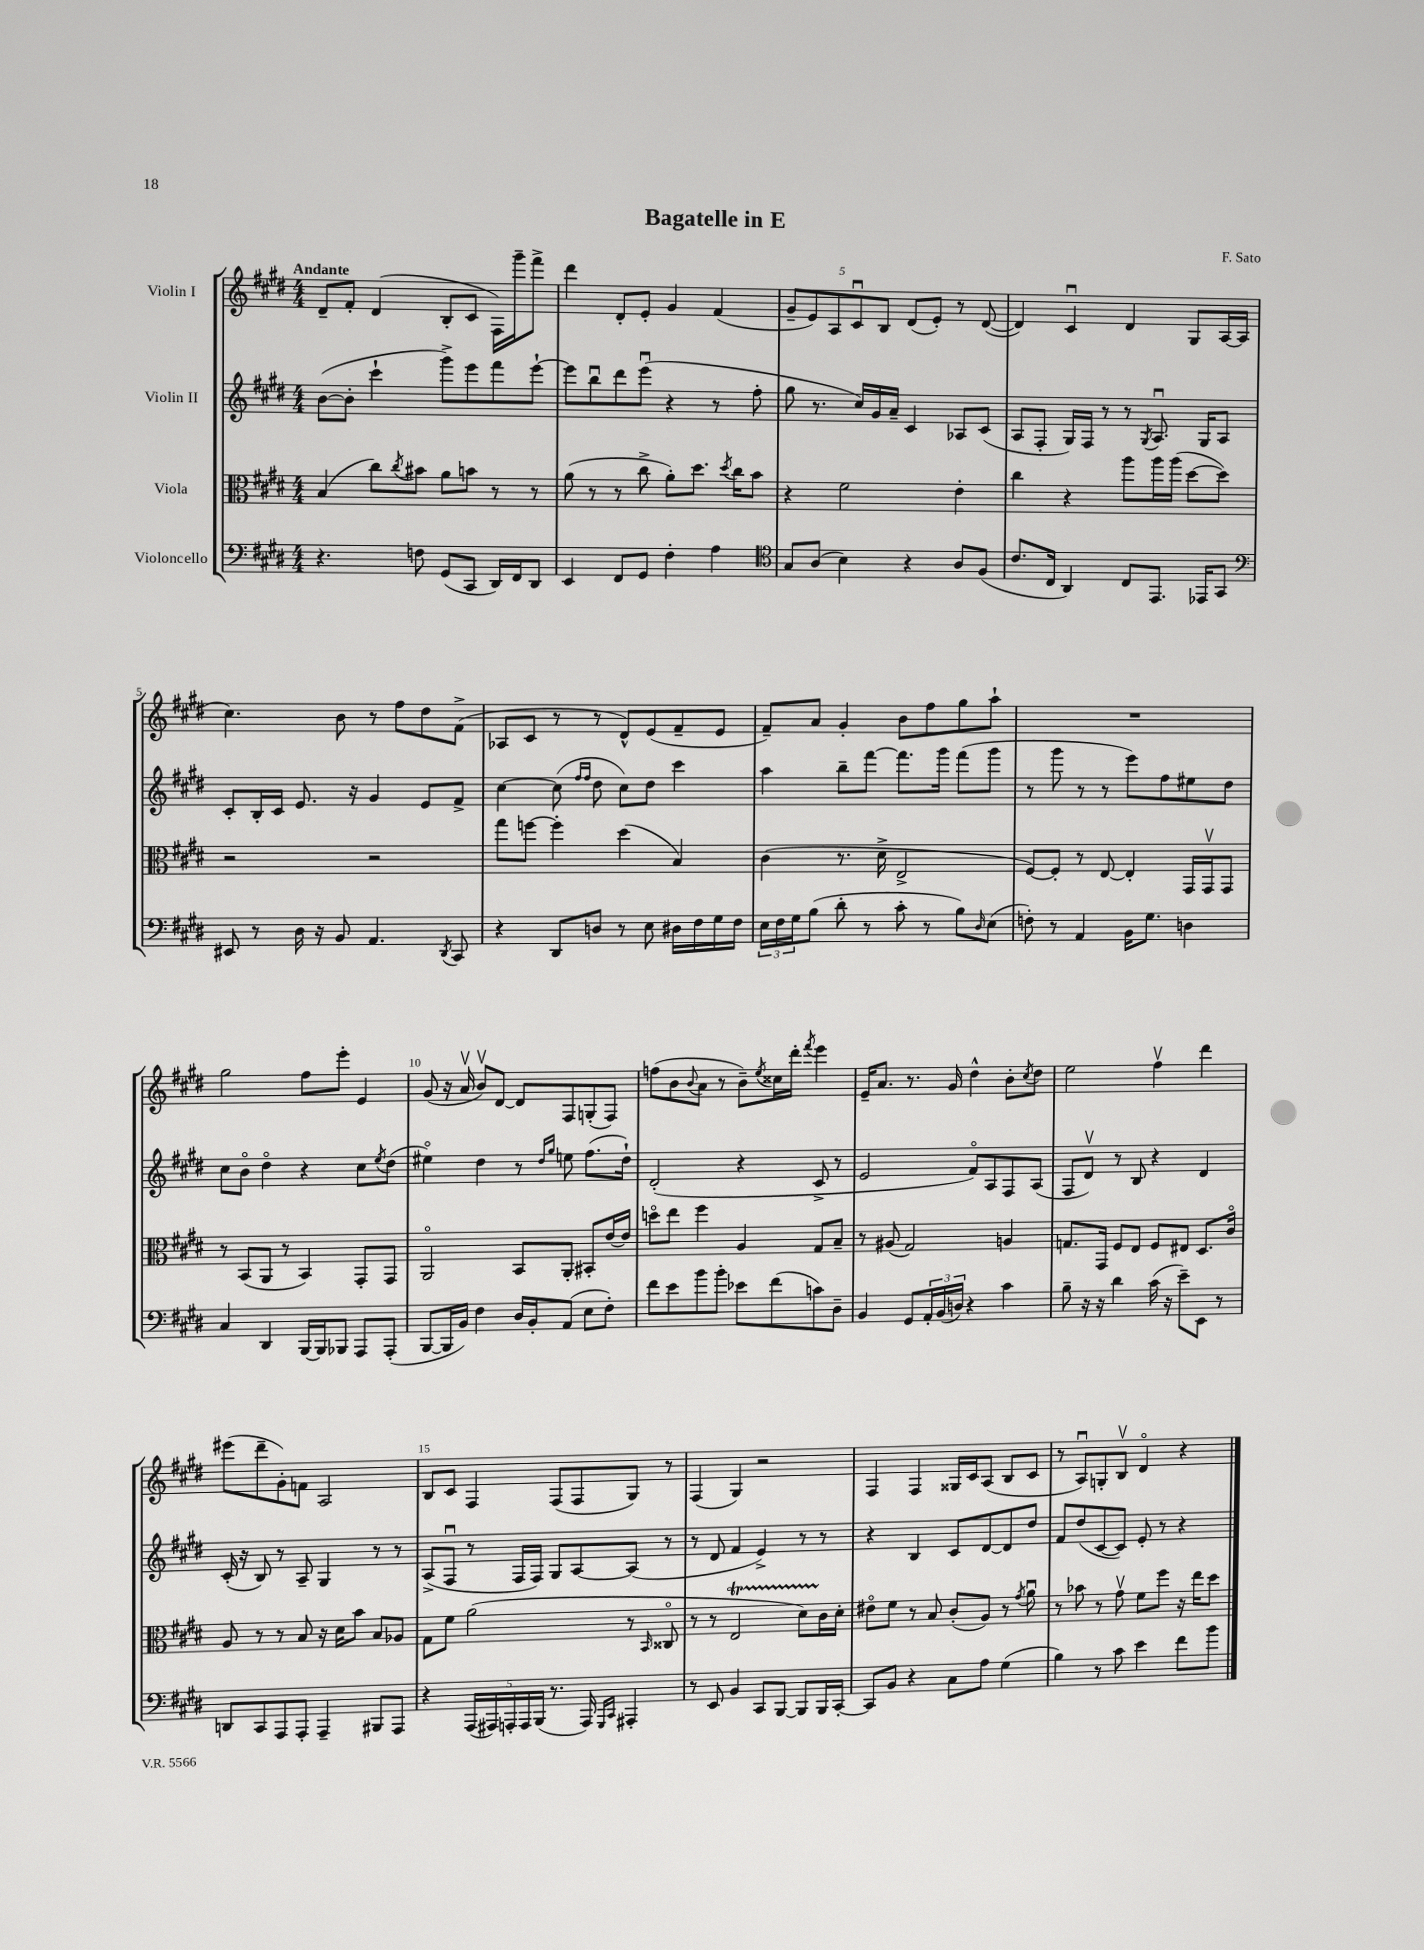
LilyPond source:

\header { title = "Bagatelle in E" composer = "F. Sato" }
<<
\new StaffGroup <<
\new Staff = "s0" \with { instrumentName = "Violin I" } {
    \clef treble \key e \major \numericTimeSignature \time 4/4 \tempo "Andante"
    dis'8-- fis'8-. dis'4( b8-. cis'8 fis16) gis'''16-- fis'''8-> |
    dis'''4 dis'8-. e'8-. gis'4 fis'4( |
    \tuplet 5/4 { gis'8-- e'8) a8 cis'8\downbow b8 } dis'8( e'8-.) r8 dis'8~( |
    dis'4) cis'4\downbow dis'4 gis8 a16~ a16( |
    cis''4.) b'8 r8 fis''8 dis''8 fis'8->( |
    aes8 cis'8 r8 r8 dis'8-^) e'8( fis'8-- e'8 |
    fis'8--) a'8 gis'4-. b'8 fis''8 gis''8 a''8-! |
    R1 |
    gis''2 fis''8 e'''8-. e'4 |
    gis'8( r16 a'16\upbow b'8\upbow) dis'8~ dis'8 fis8 g8-.( fis8) |
    f''8( b'8 \appoggiatura { b'8 } a'8 r8 b'8--) \acciaccatura { e''8 } cisis''16 dis'''16-. \acciaccatura { fis'''8 } e'''4 |
    e'16-- a'8. r8. gis'16 dis''4-^ b'8-. \acciaccatura { cis''8 } dis''8 |
    e''2 fis''4\upbow dis'''4 |
    eis'''8( dis'''8-- gis'8-.) f'8 a2 |
    b8 cis'8 fis4 fis8( fis8 gis8) r8 |
    fis4( gis4) r2 |
    fis4 fis4 gisis16 cis'16 a8( b8 cis'8 |
    r8 a8\downbow) g8-. b8\upbow dis'4\flageolet r4 \bar "|." |
}
\new Staff = "s1" \with { instrumentName = "Violin II" } {
    \clef treble \key e \major \numericTimeSignature \time 4/4
    b'8~( b'8-. cis'''4-! gis'''8->) e'''8 fis'''8 e'''8~-! |
    e'''8 b''8\downbow dis'''8 e'''8\downbow( r4 r8 fis''8-. |
    gis''8 r8. cis''16) gis'16 a'16-- cis'4 aes8 cis'8( |
    a8 fis8-. gis16) fis16 r8 r8 \acciaccatura { gis8 } a8.\downbow gis16 a8 |
    cis'8-. b16-. cis'16 e'8. r16 gis'4 e'8 fis'8-> |
    cis''4~ cis''8( \grace { fis''16 fis''16 } dis''8 cis''8) dis''8 cis'''4 |
    a''4 b''8-- fis'''8~ fis'''8. gis'''16 fis'''8( gis'''8 |
    r8 gis'''8 r8 r8 e'''8) fis''8 eis''8 dis''8 |
    cis''8 b'8\flageolet dis''4\flageolet r4 cis''8 \acciaccatura { e''8 } dis''8( |
    eis''4\flageolet) dis''4 r8 \grace { dis''16 gis''16 } e''8 fis''8.( dis''16-!) |
    dis'2-.( r4 cis'8-> r8 |
    e'2 fis'8\flageolet) a8 fis8 a8( |
    fis8 dis'8\upbow) r8 b8 r4 dis'4 |
    cis'16-.( r16 b8) r8 a8-- gis4 r8 r8 |
    a8->( fis8\downbow r8 fis16 fis16) gis8 a8~ a8( r8 |
    r8 dis'8 fis'4 e'4->) r8 r8 |
    r4 b4 cis'8 dis'8~ dis'8 dis''8 |
    fis'8 dis''8( cis'8~ cis'8) e'8-. r8 r4 \bar "|." |
}
\new Staff = "s2" \with { instrumentName = "Viola" } {
    \clef alto \key e \major \numericTimeSignature \time 4/4
    b4( cis''8) \acciaccatura { cis''8 } bis'8 a'8 b'8 r8 r8 |
    a'8( r8 r8 cis''8-> a'8-.) dis''8. \acciaccatura { dis''8 } cis''16 b'8 |
    r4 fis'2 e'4-. |
    cis''4 r4 a''8 a''16 a''16( dis''8~ dis''8) |
    r2 r2 |
    gis''8 f''8~ f''4-. dis''4( b4) |
    cis'4( r8. dis'16-> e2-> |
    fis8~) fis8-. r8 e8~ e4-. gis,16 gis,16\upbow gis,8 |
    r8 b,8( a,8 r8 b,4) gis,8-. gis,8 |
    a,2\flageolet b,8 a,8-. bis,8-. e'16~ e'16 |
    d''8\flageolet e''8 fis''4 a4 gis8 b8-- |
    r8 ais8( gis2) a4 |
    g8. gis,16 fis8 e8 fis8 eis8 dis8. cis'16\flageolet |
    a8 r8 r8 b8 r16 dis'16 b'8 b8 aes8 |
    gis8 fis'8 a'2( r8 \grace { b,16 } cisis8\flageolet |
    r8 r8 e2\startTrillSpan dis'8) cis'16\stopTrillSpan dis'16-. |
    eis'8\flageolet fis'8 r8 b8 cis'8-.( a8) r8 \acciaccatura { gis'8 } a'8\downbow |
    r8 bes'8 r8 gis'8\upbow fis'8 fis''8 r16 e''16 dis''8 \bar "|." |
}
\new Staff = "s3" \with { instrumentName = "Violoncello" } {
    \clef bass \key e \major \numericTimeSignature \time 4/4
    r4. f8 gis,8( cis,8 dis,16) fis,16 dis,8 |
    e,4 fis,8 gis,8 fis4-. a4 |
    \clef tenor gis8 a8( b4) r4 a8 fis8( |
    cis'8. cis16 a,4) cis8 e,8. ees,16 gis,8 |
    \clef bass eis,8 r8 dis16 r16 b,8 a,4. \acciaccatura { dis,8 } cis,8 |
    r4 dis,8 d8 r8 e8 dis16 fis16 gis16 fis16 |
    \tuplet 3/2 { e16 fis16 gis16 } b8( dis'8-. r8 cis'8-. r8 b8) \grace { dis16 } e8( |
    f8-.) r8 a,4 b,16 gis8. d4 |
    cis4 dis,4 b,,16~ b,,16 bes,,8 a,,8 a,,8-.( |
    b,,8~ b,,16 b,16) fis4 dis16 b,16-. a,8( e8 fis8-.) |
    fis'8 e'8 b'8 b'8-. ees'8 fis'8( c'8) dis8-- |
    b,4 gis,8 \tuplet 3/2 { a,16-. b,16( d16) } r4 cis'4 |
    b8-- r16 r16 dis'4 cis'16( r16 e'8--) e,8 r8 |
    d,8 cis,8 a,,8 a,,8-. a,,4-- bis,,8 a,,8 |
    r4 \tuplet 5/4 { a,,16( ais,,16) a,,16-. a,,16 b,,16( } r8. a,,16) \grace { gis,,16 cis,16 } ais,,4-. |
    r8 e,8 b,4 cis,8 b,,8~ b,,8 b,,16 cis,16~-. |
    cis,8 b,8 r4 cis8 a8 gis4( |
    b4) r8 cis'8 e'4 fis'8 b'8 \bar "|." |
}
>>
>>
\layout { \context { \Score \override BarNumber.break-visibility = ##(#f #t #t) barNumberVisibility = #(every-nth-bar-number-visible 5) } }
